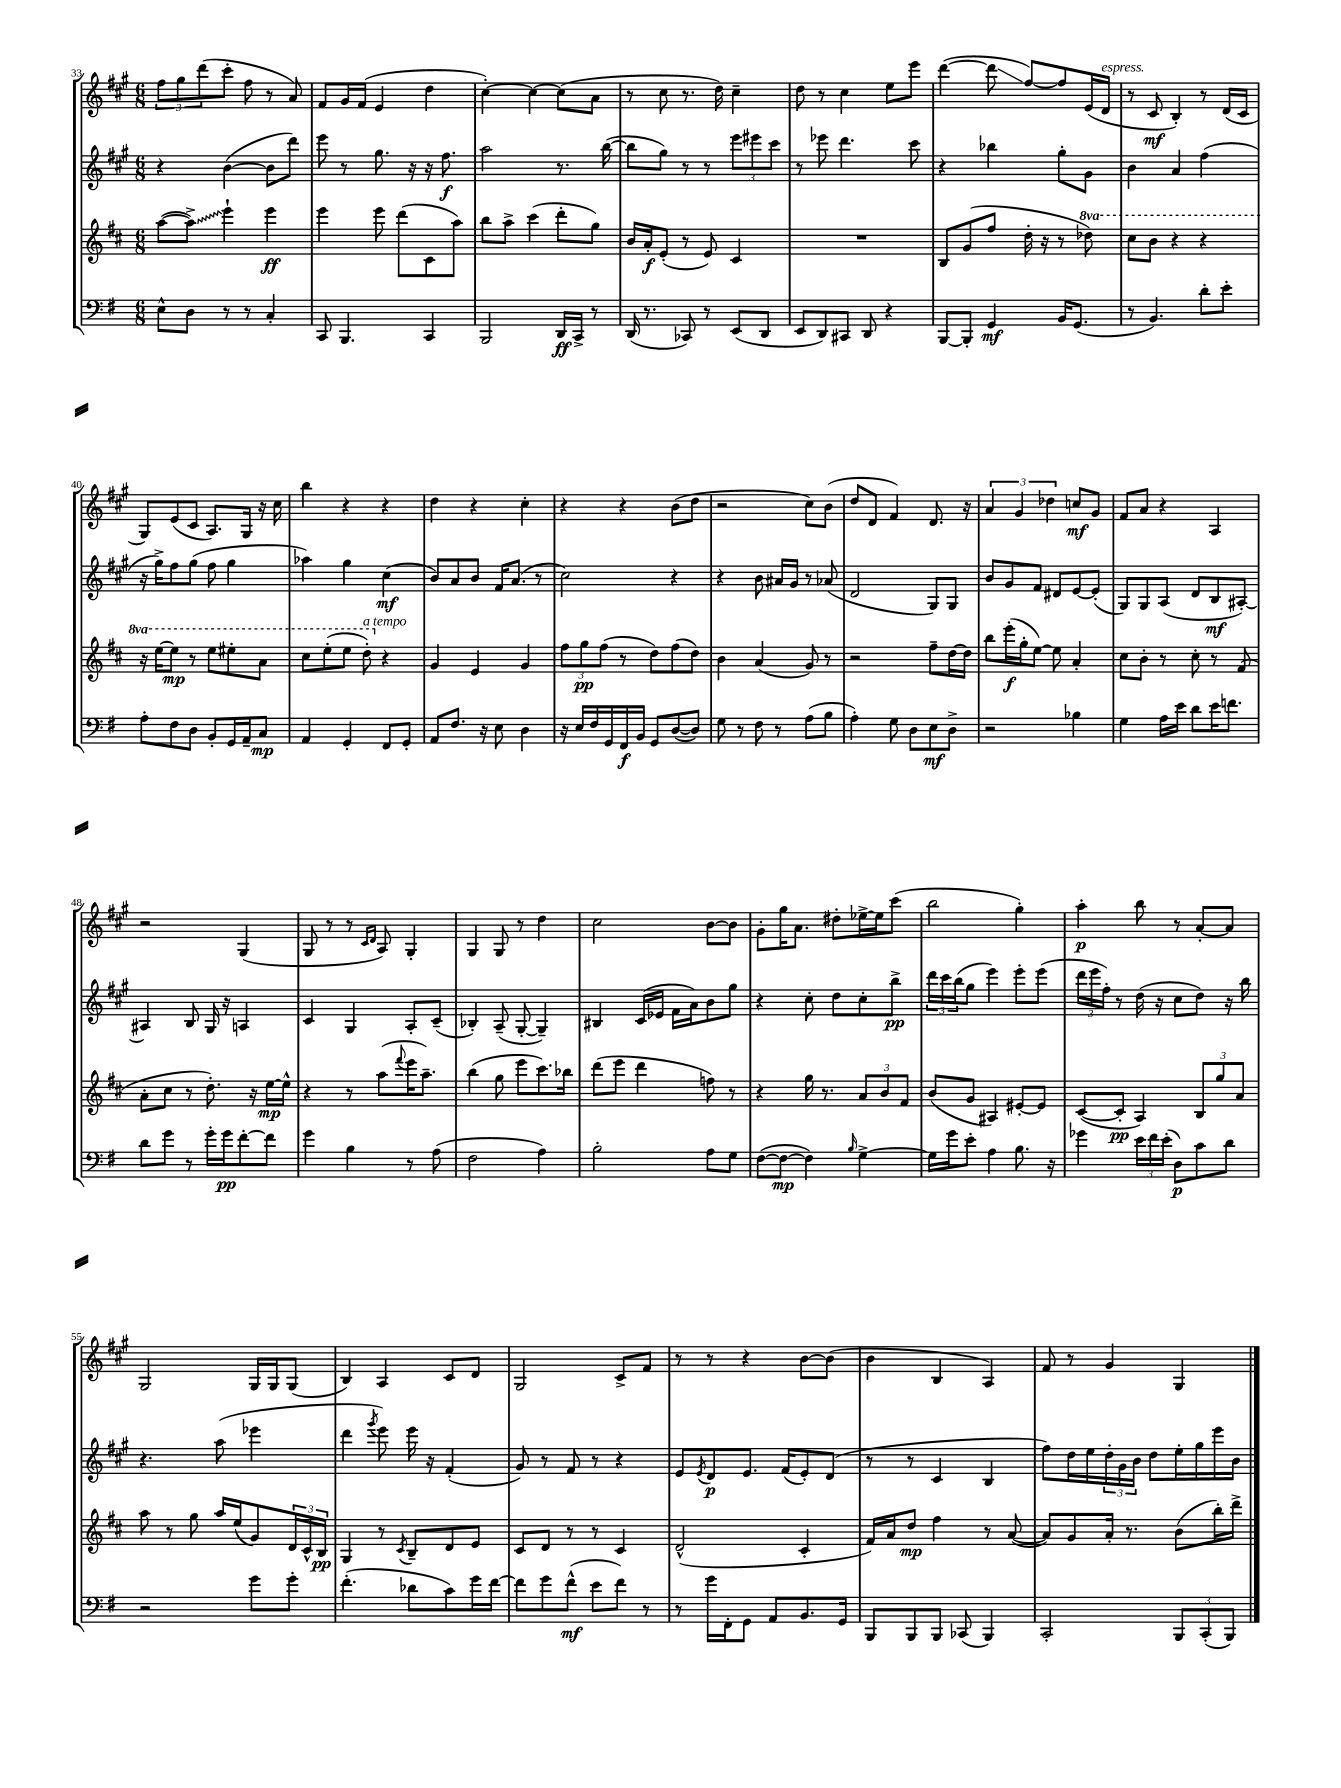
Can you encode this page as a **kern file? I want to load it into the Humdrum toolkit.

**kern	**kern	**kern	**kern
*staff4	*staff3	*staff2	*staff1
*clefF4	*clefG2	*clefG2	*clefG2
*k[f#]	*k[f#c#]	*k[f#c#g#]	*k[f#c#g#]
*M6/8	*M6/8	*M6/8	*M6/8
8E^^	([8aa	4r	12ff#
.	.	.	12gg#
8D	8aa^])	.	.
.	.	.	(12ddd
8r	4eee`	([4b	8ccc#'
8r	.	.	8ff#
4C'	4eee	8b]	8r
.	.	8ddd)	8a)
=	=	=	=
8CC	4eee	8eee	8f#
4.BBB	.	8r	16g#
.	.	.	(16f#
.	8eee	8.gg#	4e
.	(8ddd	.	.
.	.	16r	.
4CC	8c#	16r	4dd
.	.	8.ff#	.
.	8aa)	.	.
=	=	=	=
2BBB	8bb	2aa	[4cc#')
.	8aa^	.	.
.	(4ccc#	.	4cc#_
16DD	8ddd'	8.r	(8cc#]
16CC^	.	.	.
8r	8gg)	.	8a
.	.	([16bb	.
=	=	=	=
(16DD	16b	8bb]	8r
8.r	16a'	.	.
.	(8e'	8gg#)	8cc#
8CC-)	8r	8r	8.r
8r	8e)	8r	.
.	.	.	16dd)
(8EE	4c#	12eee	4cc#~
.	.	12eee#	.
8DD	.	.	.
.	.	12ccc#	.
=	=	=	=
8EE	2.r	8r	8dd
8DD)	.	8eee-	8r
8CC#	.	4.ddd	4cc#
8DD	.	.	.
4r	.	.	8ee
.	.	8ccc#	8eee
=	=	=	=
[8BBB	8B	4r	([4ddd
8BBB']	(8g	.	.
4GG	8ff#	4bb-	8ddd]
.	16dd'	.	[8ff#)
.	16r	.	.
16BB	8r	8gg#'	8ff#]
(8.GG	.	.	.
.	8ddd-)	8g#	(16e
.	.	.	16d
=	=	=	=
8r	8ccc#	4b	8r
4.BB)	8bb	.	8c#
.	4r	4a	4B')
8d'	4r	(4ff#	8r
8e'	.	.	(16d
.	.	.	16c#
=	=	=	=
8A'	16r	16r	8G#)
.	[16eee	16gg#^)	.
8F#	8eee]	8ff#	(8e
8D	8r	(8gg#	8c#
8BB'	8eee	8ff#	8.A)
16GG	8eee#'	4gg#	.
16AA~	.	.	16G#
8C	8aa	.	16r
.	.	.	16cc#
=	=	=	=
4AA	8ccc#	4aa-)	4bb
.	(8eee'	.	.
4GG'	8eee	4gg#	4r
.	8ddd')	.	.
8FF#	4r	(4cc#	4r
8GG'	.	.	.
=	=	=	=
8AA	4g	8b)	4dd
8.F#	.	8a	.
.	4e	8b	4r
16r	.	.	.
8E	.	16f#	.
.	.	(8.a	.
4D	4g	.	4cc#'
.	.	8r	.
=	=	=	=
16r	12ff#	2cc#)	4r
16E	.	.	.
.	12gg	.	.
16F#	.	.	.
.	(12ff#	.	.
16GG	.	.	.
16FF#	8r	.	4r
16BB	.	.	.
8GG	8dd)	.	.
([8D	(8ff#	4r	(8b
8D])	8dd)	.	8dd
=	=	=	=
8G	4b	4r	2r
8r	.	.	.
8F#	(4a	8b	.
8r	.	16a#	.
.	.	16g#	.
(8A	8g)	8r	8cc#)
8B	8r	(8a-	(8b
=	=	=	=
4A')	2r	2d	8dd
.	.	.	8d
8G	.	.	4f#)
8D	.	.	.
8E	8ff#~	8G#)	8.d
8D^	[16dd	8G#	.
.	16dd]	.	16r
=	=	=	=
2r	8bb	8b	6a
.	(16eee'	8g#	.
.	.	.	6g#
.	16gg'	.	.
.	[8ee)	8f#	.
.	.	.	6dd-
.	8ee]	8d#	.
4B-	4a'	[8e	8cc
.	.	(8e']	8g#
=	=	=	=
4G	8cc#	8G#)	8f#
.	8b'	8G#	8a
16A	8r	(8A	4r
16e	.	.	.
8d	8cc#'	8d	.
16e	8r	8B	4A
8.f	.	.	.
.	(8f#	[8A#')	.
=	=	=	=
8d	8a'	4A#]	2r
8g	8cc#	.	.
8r	8r	8B	.
16g'	8.dd')	16G#	.
16g	.	16r	.
[8f#'	.	4A	(4G#
.	16r	.	.
8f#]	[16ee	.	.
.	16ee^^]	.	.
=	=	=	=
4g	4r	4c#	8G#
.	.	.	8r
4B	8r	4G#	8r
.	.	.	16qqc#
.	.	.	16qqd
.	(8aa	.	8A)
.	8qqfff#	.	.
8r	16eee	8A'	4G#'
.	8.aa~)	.	.
(8A	.	(8c#~	.
=	=	=	=
2F#	(4bb	4B-')	4G#
.	8gg	(8A~	8G#
.	8eee	[8G#'	8r
4A)	8.ccc#)	4G#~])	4dd
.	16bb-	.	.
=	=	=	=
2B'	(8ddd	4B#	2cc#
.	8eee	.	.
.	4ddd	(16c#	.
.	.	16e-	.
.	.	16f#	.
.	.	16a)	.
8A	8ff)	8b	[8b
8G	8r	8gg#	8b]
=	=	=	=
([8F#	4r	4r	8g#'
8F#_	.	.	16gg#
.	.	.	8.a
4F#])	16gg	8cc#'	.
.	8.r	.	.
.	.	8dd	8dd#'
16qqB	.	.	.
[4G^	12a	8cc#'	[16ee-^
.	.	.	16ee-]
.	12b	.	.
.	.	8bb^	(8ccc#
.	12f#	.	.
=	=	=	=
16G]	(8b	24ddd	2bb
.	.	24ccc#	.
16g	.	.	.
.	.	(24bb	.
8e'	8g	8gg#	.
4A	4A#)	4eee)	.
8.B	[8e#'	8eee'	4gg#')
.	8e#]	(8eee	.
16r	.	.	.
=	=	=	=
4g-	([8c#	24ddd	4aa'
.	.	24eee	.
.	.	24ff#')	.
.	8c#']	8r	.
24e	4A)	(16dd	8bb
24f#	.	.	.
.	.	16r	.
(24e'	.	.	.
8D)	.	8cc#	8r
8c	12B	8dd)	[8a'
.	12gg	.	.
8d	.	16r	8a]
.	12a	.	.
.	.	16bb	.
=	=	=	=
2r	8aa	4.r	2G#
.	8r	.	.
.	8gg	.	.
.	16aa	(8aa	.
.	(16ee	.	.
8g	8g)	4eee-	16G#
.	.	.	16G#
8g'	24d	.	(8G#
.	24c#^^	.	.
.	24B	.	.
=	=	=	=
(4.f#'	4G	4ddd	4B)
.	.	8qggg#	.
.	8r	8eee)	4A
.	8qc#	.	.
8d-	8B~	16eee	.
.	.	16r	.
8c)	8d	(4f#'	8c#
16g	8e	.	8d
[16f#	.	.	.
=	=	=	=
8f#]	8c#	8g#)	2G#
8g	8d	8r	.
(8f#^^	8r	8f#	.
8e	8r	8r	.
8f#)	4c#	4r	8c#^
8r	.	.	8f#
=	=	=	=
8r	(2d^^	8e	8r
.	.	8qe	.
16g	.	8d	8r
16FF#'	.	.	.
8GG	.	8.e	4r
8AA	.	.	.
.	.	(16f#	.
8.BB	4c#'	8e')	[8b
.	.	(8d	(8b]
16GG	.	.	.
=	=	=	=
8BBB	16f#)	8r	4b
.	16a	.	.
8BBB	8dd	8r	.
8BBB	4ff#	4c#	4B
(8CC-	.	.	.
4BBB)	8r	4B	4A)
.	([8a	.	.
=	=	=	=
2CC'	8a])	8ff#)	8f#
.	8g	16dd	8r
.	.	16ee	.
.	16a'	24dd'	4g#
.	.	24g#	.
.	8.r	.	.
.	.	24b	.
.	.	8dd	.
12BBB	(8b	16ee'	4G#
.	.	16gg#	.
(12CC'	.	.	.
.	16bb')	16eee	.
12BBB)	.	.	.
.	16ddd^	16b	.
==	==	==	==
*-	*-	*-	*-
